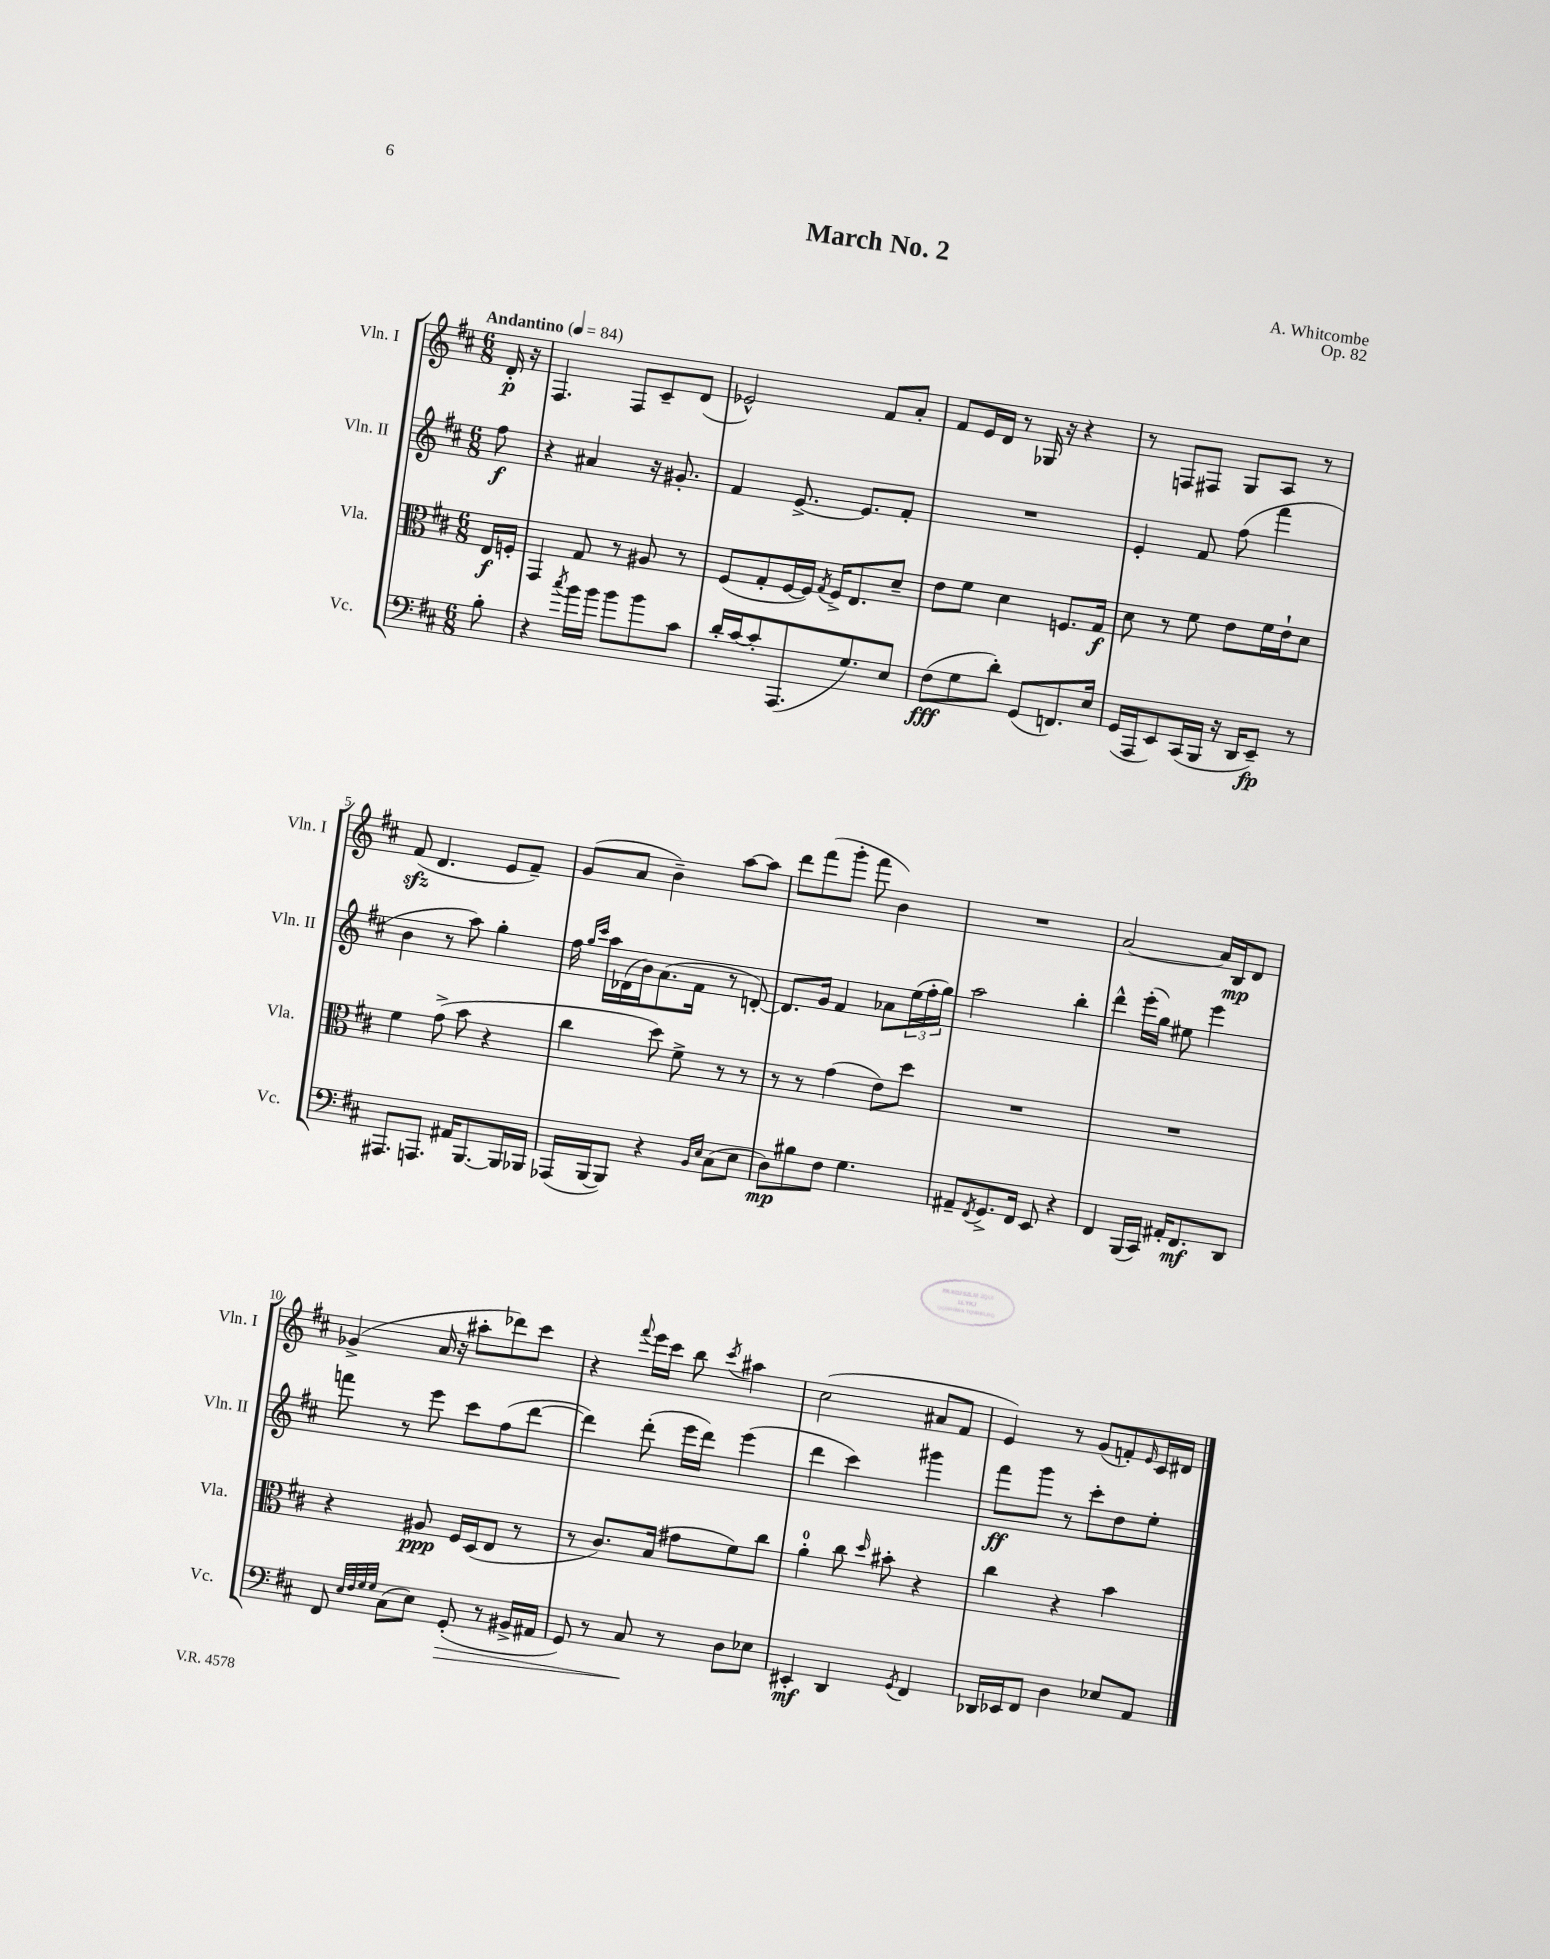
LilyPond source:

\header { title = "March No. 2" composer = "A. Whitcombe" opus = "Op. 82" }
<<
\new StaffGroup <<
\new Staff = "s0" \with { instrumentName = "Vln. I" shortInstrumentName = "Vln. I" } {
    \clef treble \key d \major \numericTimeSignature \time 6/8 \partial 8 \tempo "Andantino" 4 = 84
    d'16-.\p r16 |
    fis4. fis8 cis'8-- d'8( |
    ees'2-^) fis'8 a'8-. |
    fis'8 e'16 d'16 r8 ges16 r16 r4 |
    r8 f8 fis8 g8 a8 r8 |
    fis'8\sfz( d'4. e'8 fis'8--) |
    g'8( a'8 b'4--) a''8~ a''8 |
    d'''8 fis'''8( g'''8-. fis'''8 b'4) |
    R2. |
    a'2~ a'16 b16\mp d'8 |
    ges'4->( a'16 r16 ais''8-. des'''8) cis'''8 |
    r4 \appoggiatura { fis'''8 } e'''16 cis'''16 b''8 \acciaccatura { cis'''8 } ais''4 |
    cis''2( ais'8 fis'8 |
    e'4) r8 g'8( f'8-.) \grace { e'16 } cis'16 dis'16 \bar "|." |
}
\new Staff = "s1" \with { instrumentName = "Vln. II" shortInstrumentName = "Vln. II" } {
    \clef treble \key d \major \numericTimeSignature \time 6/8 \partial 8
    fis''8\f |
    r4 ais'4 r16 gis'8.-. |
    fis'4 e'8.~-> e'8. fis'8-. |
    R2. |
    e'4-. fis'8 fis''8( fis'''4 |
    b'4 r8 a''8) g''4-. |
    fis''16 \grace { g''16 cis'''16 } a''16 des'16( b'16) a'8.( fis'16 r8 d'8~-.) |
    d'8. g'16 fis'4 aes'8 \tuplet 3/2 { e''16( fis''16-. g''16) } |
    a''2 b''4-. |
    d'''4-^ e'''16-.( g''16) eis''8 e'''4 |
    f'''8 r8 e'''8 cis'''8 fis''8( d'''8~ |
    d'''4) d'''8-.( e'''16 d'''16) e'''4( |
    d'''4 cis'''4) gis'''4 |
    fis'''8\ff g'''8 r8 cis'''8-. d''8 e''8-. \bar "|." |
}
\new Staff = "s2" \with { instrumentName = "Vla." shortInstrumentName = "Vla." } {
    \clef alto \key d \major \numericTimeSignature \time 6/8 \partial 8
    e16\f f16-. |
    g,4 g8 r8 ais8 r8 |
    fis8( g8-. fis16~ fis16) \acciaccatura { g8 } fis16-> e8. d'8-- |
    e'8 fis'8 d'4 f8. g16\f |
    d'8 r8 fis'8 e'8 fis'16 e'16-! d'8 |
    fis'4 g'8->( b'8 r4 |
    cis''4 d''8) fis'8-> r8 r8 |
    r8 r8 g'4( e'8) d''8 |
    R2. |
    R2. |
    r4 ais8\ppp fis16 d16( e8 r8 |
    r8 cis'8.) b16( gis'8 fis'8) cis''8 |
    a'4-0-. cis''8 \grace { d''16 } bis'8-. r4 |
    cis''4 r4 b'4 \bar "|." |
}
\new Staff = "s3" \with { instrumentName = "Vc." shortInstrumentName = "Vc." } {
    \clef bass \key d \major \numericTimeSignature \time 6/8 \partial 8
    b8-. |
    r4 \acciaccatura { cis''8 } b'16 b'16 b'8 b'8 cis'8 |
    d'16-. cis'16~ cis'8-. a,,8.( g8.) e8 |
    fis8\fff( g8 d'8-.) g,8( f,8.) e16 |
    g,16( a,,16 e,8) cis,16( b,,16 r16 d,16 e,8--\fp) r8 |
    ais,,8. a,,8. ais,16 b,,8.~ b,,16 bes,,16 |
    aes,,16( b,,16~ b,,8) r4 \grace { b,16 e16 } cis8( e8 |
    d8\mp) bis8 fis8 g4. |
    ais,8-- \acciaccatura { fis,8 } g,8.-> fis,16 e,8 r4 |
    fis,4 b,,16( cis,16) ais,16-. fis,8.\mf d,8 |
    fis,8 \grace { e32 fis32 g32 g32 } cis8( e8) g,8-.\>( r8 bis,16-> ais,16 |
    g,8) r8 cis8\! r8 d8 ees8 |
    eis,4-.\mf d,4 \acciaccatura { g,8 } fis,4 |
    des,16 ees,16 fis,8 d4 ees8 a,8 \bar "|." |
}
>>
>>
